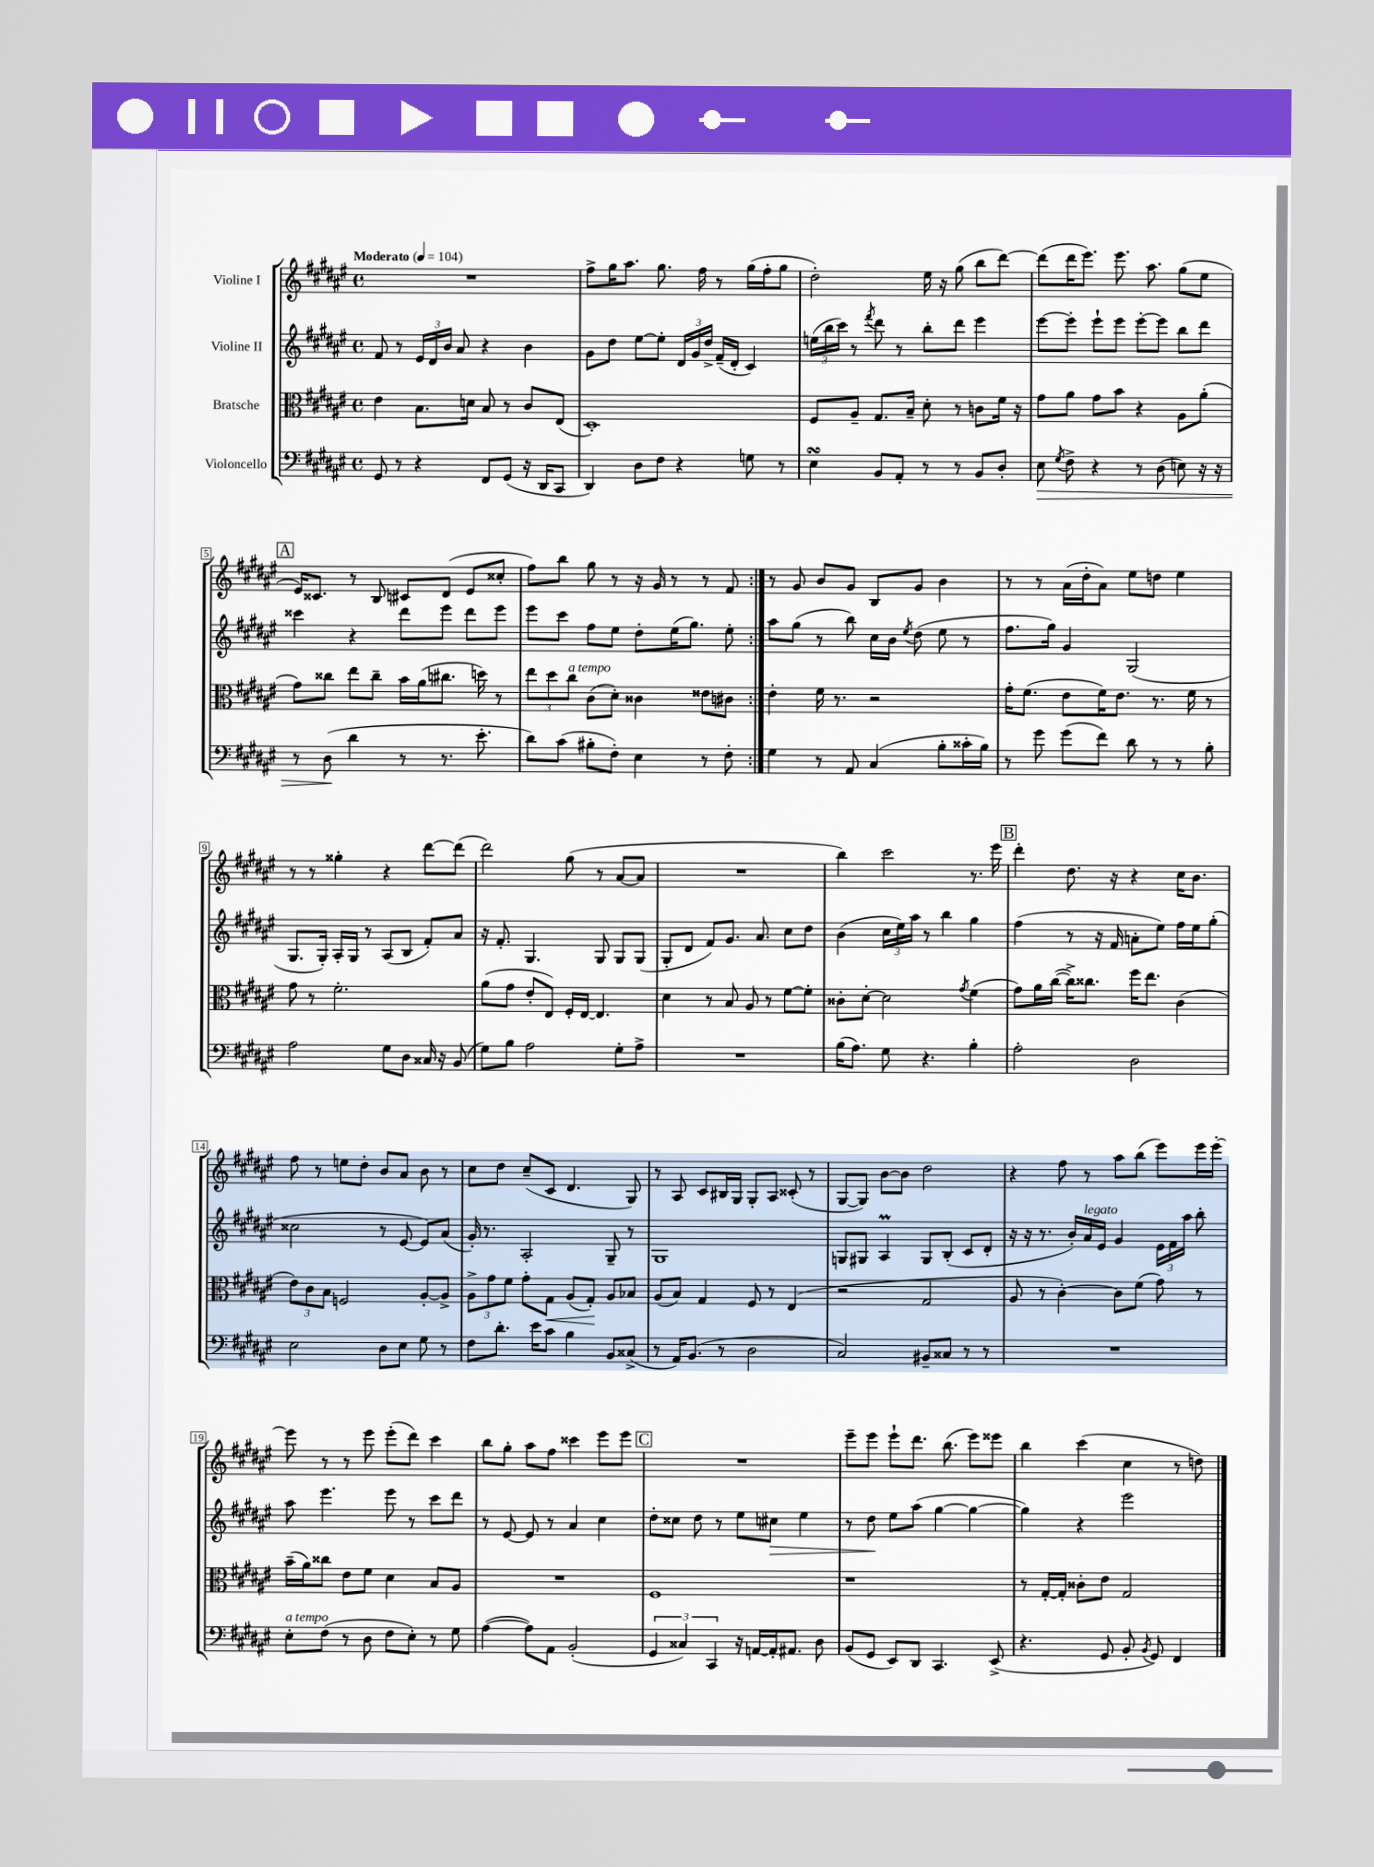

**kern	**kern	**kern	**kern
*staff4	*staff3	*staff2	*staff1
*clefF4	*clefC3	*clefG2	*clefG2
*k[f#c#g#d#a#e#]	*k[f#c#g#d#a#e#]	*k[f#c#g#d#a#e#]	*k[f#c#g#d#a#e#]
*M4/4	*M4/4	*M4/4	*M4/4
*met(c)	*met(c)	*met(c)	*met(c)
*MM104	*MM104	*MM104	*MM104
8GG#	4e#	8f#	1r
8r	.	8r	.
4r	8.B	24e#	.
.	.	24d#	.
.	.	24b	.
.	.	8a#	.
.	16d	.	.
8FF#	8B	4r	.
(8GG#	8r	.	.
16r	8c#	4b	.
16DD#	.	.	.
8CC#	(8E#	.	.
=	=	=	=
4DD#)	1D#')	8g#	8ff#^
.	.	8dd#	16gg#
.	.	.	8.aa#
8D#	.	[8ee#	.
8F#	.	8ee#']	8.gg#
4r	.	24d#	.
.	.	24g#	.
.	.	.	16ff#
.	.	24dd#^	.
.	.	(16f#~	8r
.	.	16d#'	.
8G	.	4c#)	(16gg#
.	.	.	16ff#'
8r	.	.	8gg#
=	=	=	=
4E#	8F#	(24ee	2dd#')
.	.	24bb	.
.	.	24ccc#)	.
.	8A#~	8r	.
.	.	8qfff#	.
8BB	8.G#	8ddd#	.
8AA#'	.	8r	.
.	16B~	.	.
8r	8d#'	8bb'	16ee#
.	.	.	16r
8r	8r	8ddd#	(8gg#
8BB	8c	4eee#	8bb
8D#'	16f#	.	[8ddd#)
.	16r	.	.
=	=	=	=
8E#	8g#	[8eee#	(8ddd#]
8qG#	.	.	.
8F#^	8a#	8eee#']	16ddd#
.	.	.	8.eee#)
4r	8g#	8eee#`	.
.	8b	8eee#	8.eee#
8r	4r	[8eee#'	.
.	.	.	8.aa#
(8D#	.	8eee#]	.
8E)	8A#	8bb	(8gg#
16r	(8a#'	8ddd#	8ee#
16r	.	.	.
=	=	=	=
8r	8g#)	4ccc##	16e#)
.	.	.	8.c##
(8D#	8cc##	.	.
4d#	8ee#	4r	8r
.	8cc##~	.	8B
8r	16b	8ddd#	8c#
.	(16a#	.	.
8.r	8.cc#	8eee#	(8d#
.	.	8ddd#	8e#
8.e#'	16dd)	.	.
.	8r	8eee#	8cc##'
=	=	=	=
8d#)	12ee#	8eee#	8ff#)
.	12dd#	.	.
(8c#	.	8ccc#	8bb
.	12cc#	.	.
8B#'	(8c#	8ff#	8gg#
8F#')	8d#')	8ee#	8r
4E#	4c##	8dd#'	16r
.	.	.	16g#
.	.	(16ee#	8r
.	.	8.gg#)	.
8r	8e##	.	8r
8F#'	8c#	8ee#'	8f#
=:|!	=:|!	=:|!	=:|!
4G#	4e#'	8aa#	8r
.	.	(8gg#	8g#
8r	16f#	8r	8b
.	8.r	.	.
8AA#	.	8bb)	8g#
(4C#	2r	16cc#	8B
.	.	16b	.
.	.	8qee#	.
.	.	(8dd#	8g#
8B'	.	8ee#	4b
16c##'	.	8r	.
16B)	.	.	.
=	=	=	=
8r	16g#'	8.ff#	8r
.	(8.f#	.	.
8g#	.	.	8r
.	.	16gg#)	.
(8g#	8e#	4g#	(16a#
.	.	.	16dd#'
8f#)	16f#)	.	8a#)
.	8.e#	.	.
8d#	.	(2G#	8ee#
8r	8.r	.	8dd
8r	.	.	4ee#
.	16f#	.	.
8B'	8r	.	.
=	=	=	=
2A#	8g#	8.G#	8r
.	8r	.	8r
.	.	16G#')	.
.	2.f#'	16A#'	4gg##'
.	.	16G#	.
.	.	8r	.
8G#	.	(8A#	4r
8D#	.	8B	.
16C##	.	8f#')	[8ddd#
16r	.	.	.
(8BB	.	8a#	(8ddd#]
=	=	=	=
8G#)	(8a#	16r	2ddd#)
.	.	8.f#'	.
8B	8g#	.	.
2A#	8e#'	4.G#	.
.	8E#)	.	.
.	16F#'	.	(8gg#
.	[16E#	.	.
.	4.E#]	8G#	8r
8G#'	.	8G#	[8a#
8A#^	.	(8G#	8a#]
=	=	=	=
1r	4d#	8G#'	1r
.	.	8d#	.
.	8r	8f#)	.
.	8B	8.g#	.
.	8A#	.	.
.	.	8.a#	.
.	8r	.	.
.	[8f#	8cc#	.
.	8f#']	8dd#	.
=	=	=	=
(16B	8c##'	(4b	4bb)
8.A#)	.	.	.
.	[8d#'	.	.
8G#	2d#]	24cc#	2ccc#
.	.	24ee#)	.
.	.	24aa#	.
4.r	.	8r	.
.	.	4bb	.
.	8qg#	.	.
4B'	(4f#	4gg#	8.r
.	.	.	16eee#
=	=	=	=
2A#'	8g#)	(4ff#	4ddd#'
.	16a#	.	.
.	([16cc#	.	.
.	16cc#^])	8r	8.dd#
.	8.cc##	.	.
.	.	16r	.
.	.	16f#	16r
2D#	16ff#	8a'	4r
.	8.ee#	.	.
.	.	8ee#)	.
.	(4c#	16ff#	16cc#
.	.	16ee#	8.b
.	.	(8gg#'	.
=	=	=	=
2E#	12e#)	2cc##	8ff#
.	12c#	.	.
.	.	.	8r
.	12B	.	.
.	2F	.	8ee
.	.	.	8dd#'
8D#	.	8r	8b
8E#	.	[8e#	8a#
8G#	[8A#'	8e#])	8b
8r	8A#^]	(8a#	8r
=	=	=	=
8F#	12A#^	16g#')	8cc#
.	.	8.r	.
.	12g#	.	.
8.d#'	.	.	8dd#
.	12f#	.	.
.	8g#'	2A#'	(8cc#~
16e#	.	.	.
8c#	8G#	.	8c#
4B	(8A#	.	4.d#
.	8G#')	.	.
8BB	8A#	8G#~	.
(8C##^	8B-	8r	8G#)
=	=	=	=
8r	(8A#	1G#	8r
16AA#)	8B)	.	8A#
(8.BB	.	.	.
.	4G#	.	8c#
8r	.	.	16B#
.	.	.	16G#
2D#	8F#	.	8G#'
.	8r	.	8A#
.	(4E#	.	(8c##'
.	.	.	8r
=	=	=	=
2C#)	2r	8G	[8G#
.	.	8G#	8G#])
.	.	4A#	[8b
.	.	.	8b]
8BB#~	2G#	8G#	2dd#
8C##	.	(8B'	.
8r	.	8c#	.
8r	.	8d#'	.
=	=	=	=
1r	8A#	16r	4r
.	.	16r	.
.	8r	8.r	.
.	[4c#')	.	8ff#
.	.	16b')	.
.	.	16a#	8r
.	.	16e#	.
.	8c#]	4g#	8aa#
.	(8f#	.	(8bb
.	8g#)	24e#	8eee#)
.	.	24f#	.
.	.	24aa#	.
.	8r	8bb'	16eee#
.	.	.	[16eee#'
=	=	=	=
8E#'	(16b~	8aa#	8eee#]
.	16a#)	.	.
(8F#	8cc##	4.eee#	8r
8r	8e#	.	8r
8D#	8f#	.	8eee#
8F#	4d#	8eee#	(8eee#'
8E#')	.	8r	8ddd#)
8r	8B	8ccc#	4ccc#
8G#	8A#	8ddd#	.
=	=	=	=
([4A#	1r	8r	8bb
.	.	[8e#	8gg#'
8A#])	.	8e#]	8aa#
8AA#	.	8r	8ff#
(2BB'	.	4a#	4ccc##
.	.	4cc#	8eee#
.	.	.	8eee#
=	=	=	=
6GG#	1F#	8dd#'	1r
.	.	8cc##	.
6C##)	.	.	.
.	.	8dd#	.
6CC#	.	.	.
.	.	8r	.
16r	.	8ee#	.
[16AA	.	.	.
16AA']	.	8cc#	.
8.AA#	.	.	.
.	.	4ee#	.
8D#	.	.	.
=	=	=	=
(8BB	1r	8r	8eee#~
8GG#	.	8dd#	8eee#
8EE#)	.	8ee#	8eee#`
8DD#	.	(8aa#	8.ddd#
4.CC#	.	[4gg#	.
.	.	.	(8.bb
.	.	4gg#_	8eee#)
(8EE#^	.	.	8eee##
=	=	=	=
4.r	8r	4gg#])	4bb
.	[16G#'	.	.
.	16G#']	.	.
.	8c##'	4r	(4ccc#
8GG#	8e#	.	.
8BB'	2G#	2eee#	4cc#
8qBB	.	.	.
8GG#)	.	.	.
4FF#	.	.	8r
.	.	.	8dd)
==	==	==	==
*-	*-	*-	*-
